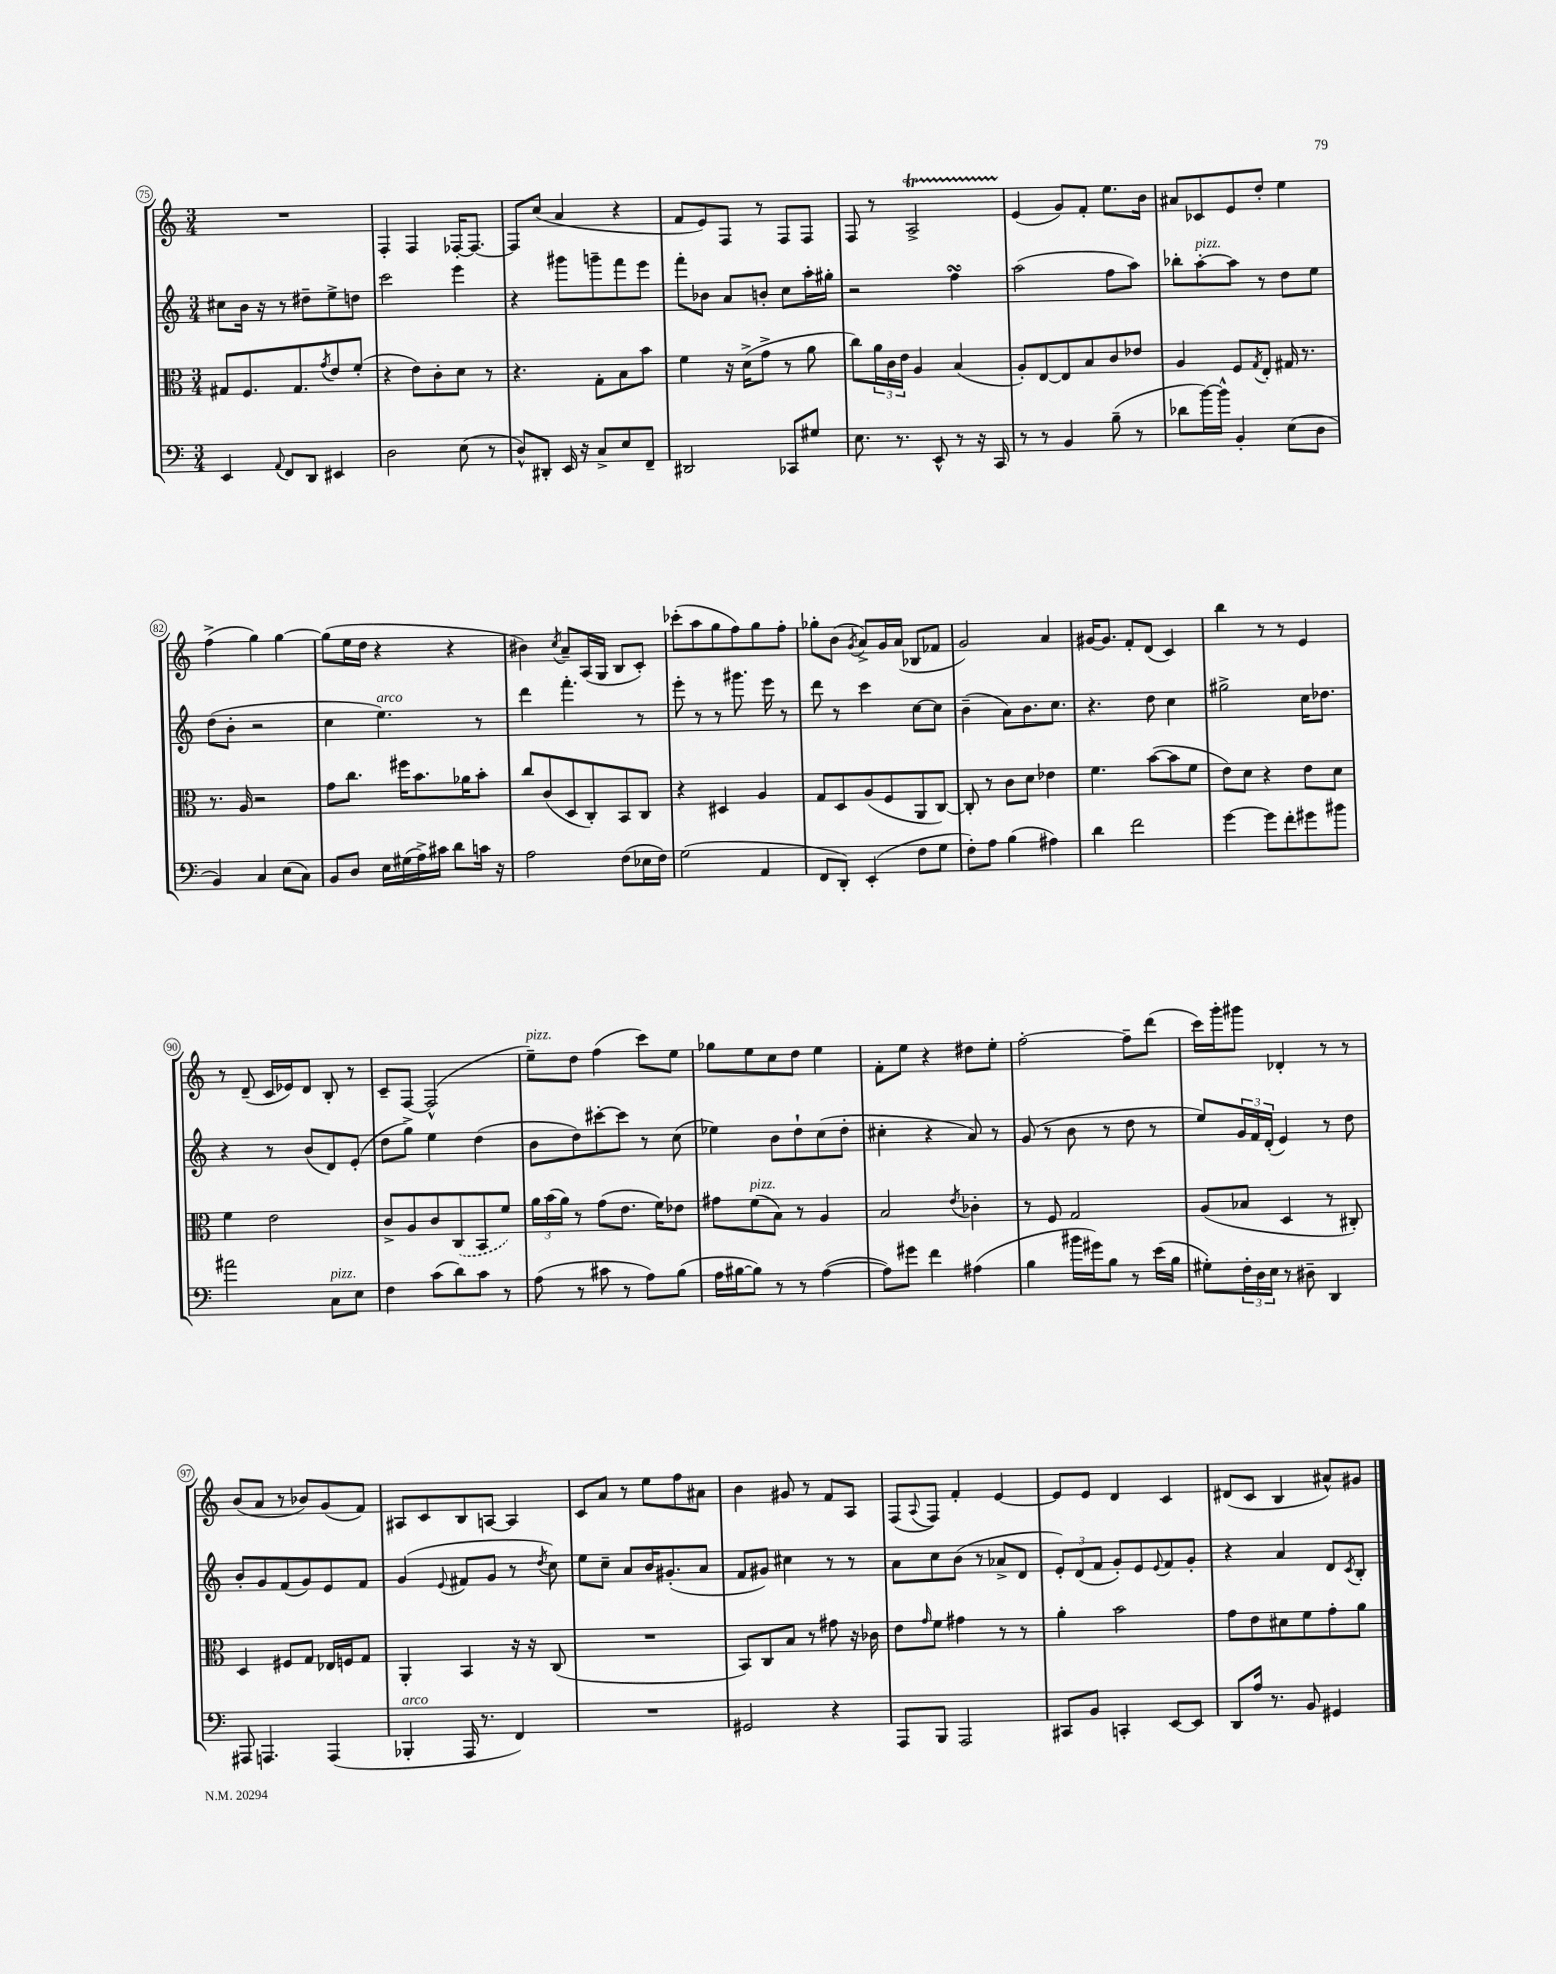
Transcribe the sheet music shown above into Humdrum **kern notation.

**kern	**kern	**kern	**kern
*staff4	*staff3	*staff2	*staff1
*clefF4	*clefC3	*clefG2	*clefG2
*k[]	*k[]	*k[]	*k[]
*M3/4	*M3/4	*M3/4	*M3/4
4EE/	8G#/L	8cc#\L	2.r
.	8.F/	16b\Jk	.
.	.	16r	.
8qqAA/	.	.	.
8FF/L	.	8r	.
.	8.G#/	.	.
8DD/J	.	8dd#~\L	.
.	8qg/	.	.
4EE#/	8e/	8ee^\	.
.	(8f'/J	8dd\J	.
=	=	=	=
2D\	4r	2ccc\	4F'/
.	8e\L)	.	4F/
.	8c'\	.	.
(8E\	8d\J	4eee\	[16F-'/LK
.	.	.	8.F-/_J
8r	8r	.	.
=	=	=	=
8D^^/L)	4.r	4r	8F-/]L
8DD#'/J	.	.	(8cc/J
16EE/	.	8ggg#\L	4a/
16r	.	.	.
8C^/L	8G'\L	8ggg~\	.
8E/	8B\	8fff\	4r
8FF~/J	8b\J	8eee\J	.
=	=	=	=
2DD#/	4f\	8fff'\L	8f/L
.	.	8b-\J	8e/)
.	16r	8a/L	8F/J
.	(16d^\LK	.	.
.	8g^\J	8b'/J	8r
8CC-/L	8r	8cc\L	8F/L
8G#/J	8a\	16aa'\L	8F/J
.	.	16gg#'\JJ	.
=	=	=	=
8.E\	8cc\L)	2r	8F/
.	24a\L	.	8r
.	24c\	.	.
8.r	.	.	.
.	24e\JJ	.	.
.	4A/	.	2A^/
8EE^^/	.	.	.
8r	(4B/	4ff\	.
16r	.	.	.
16CC/	.	.	.
=	=	=	=
8r	8A'/L)	(2aa\	(4e/
8r	[8E/	.	.
4BB/	8E/]	.	8g/L)
.	8B/	.	8f'/J
(8B~\	8c/	8ff\L	8.ee\L
8r	8e-/J	8aa\J)	.
.	.	.	16b\Jk
=	=	=	=
8d-\L	4A/	8bb-'\L	8a#/L
[16b\L)	.	[8aa'\	8c-/
16b^^\]JJ	.	.	.
4BB'/	8F/L	8aa\]J	8e/
.	8qG/	.	.
.	8E'/J	8r	8dd'/J
(8E\L	16G#/	8dd\L	4ee\
.	8.r	.	.
8D\J	.	8ee\J	.
=	=	=	=
4BB/)	8.r	(8dd\L	(4ff^\
.	.	8b'\J	.
.	16A/	.	.
4C/	2r	2r	4gg\)
(8E\L	.	.	[4gg\
8C\J)	.	.	.
=	=	=	=
8BB/L	8g\L	4cc\	(8gg\]L
8D/J	8.cc\J	.	16ee\L
.	.	.	16dd\JJ
16E\LL	.	4.ee\)	4r
(16G#\	16ff#\LK	.	.
16A^\)	8.b\	.	.
16c#\JJ	.	.	.
8d\L	.	.	4r
.	16a-\K	.	.
16c\Jk	8b'\J	8r	.
16r	.	.	.
=	=	=	=
2A\	8cc/L	4ddd\	4b#\)
.	(8c/	.	.
.	.	.	8qcc/
.	8D/	4.fff'\	8a~/L
.	8C'/)	.	(16A/L
.	.	.	16G/JJ
(8F\L	8BB/	.	8B/L
16E-\L	8C/J	8r	8c'/J)
16F\JJ)	.	.	.
=	=	=	=
(2G\	4r	8eee'\	(8ccc-'\L
.	.	8r	8aa\
.	4D#/	8r	8gg\
.	.	8.ggg#\	8ff\)
4AA/	4A/	.	8gg\
.	.	16eee\	.
.	.	8r	8ff'\J
=	=	=	=
8FF/L	8G/L	8ddd\	8gg-'\L
8DD'/J)	8D/	8r	(8b\J
.	.	.	8qg/
(4EE'/	(8A/	4ccc\	8a^/L)
.	8F/	.	16g/L
.	.	.	(16a/JJ
8F\L	8AA/	[8cc\L	8B-/L
8G\J	[8C/J)	8cc\]J	8f-/J
=	=	=	=
8F'\L)	8C'/]	(4b~\	2g/)
8A\J	8r	.	.
(4B\	8c\L	8a\L)	.
.	8d\J	8.b\	.
4A#\)	4e-\	.	4a/
.	.	8.cc\J	.
=	=	=	=
4d\	4.f\	4.r	[16g#/LK
.	.	.	8.g#/]J
2f\	.	.	8f'/L
.	([8b\L	8dd\	(8d/J
.	8b\]	4cc\	4c/)
.	8f\J	.	.
=	=	=	=
[4g\	8e\L)	2gg#^\	4bb\
.	8d\J	.	.
8g\]L	4r	.	8r
8f'\	.	.	8r
8g#\	8e\L	16cc\LK	4e/
.	.	8.dd-\J	.
8b#\J	8d\J	.	.
=	=	=	=
2a#\	4f\	4r	8r
.	.	.	(8d~/
.	2e\	8r	16c/LL
.	.	.	16e-/J)
.	.	(8b/L	8d/J
8C\L	.	8d/)	8B'/
8E\J	.	(8e'/J	8r
=	=	=	=
4F\	8c^/L	8dd\L	8c~/L
.	8A/	8gg^\J)	[8F/J
(8c\L	8c/	4ee\	(2F^^/]
8d\)	(8C/	.	.
8c\J	8BB/	(4dd\	.
8r	8f/J)	.	.
=	=	=	=
(8A\	24a\LL	8b\L	8ee~\L)
.	(24b\	.	.
.	24a\JJ)	.	.
8r	8r	8dd\)	8dd\J
8c#\	(8g\L	[8ccc#'\	(4ff\
8r	8.e\J	8ccc#\]J	.
8A\L)	.	8r	8ccc\L)
.	16f\LK)	.	.
(8B\J	8e-\J	(8cc\	8ee\J
=	=	=	=
16A\LL	8g#\L	4ee-\)	8gg-\L
[16B#\J	.	.	.
8B#\]J)	(8f\	.	8ee\
8r	8B\J)	8b\L	8cc\
8r	8r	8dd`\	8dd\J
([4A\	4A/	(8cc\	4ee\
.	.	8dd'\J	.
=	=	=	=
8A\]L)	2B/	4cc#'\	8f'\L
8g#\J	.	.	8ee\J
4f\	.	4r	4r
.	8qe/	.	.
(4A#\	4c-'\	8a/)	8dd#\L
.	.	8r	8ee'\J
=	=	=	=
4B\	8r	(8g/	[2ff'\
.	8F/	8r	.
16b#\LL	2G/	8b\	.
16g#\J)	.	.	.
8B\J	.	8r	.
8r	.	8dd\	8ff~\]L
(16e\LL	.	8r	(8ddd\J
16B\JJ	.	.	.
=	=	=	=
8G#'\L)	(8A/L	8ee/L)	16ccc\LL)
.	.	.	16ggg'\J
24F'\L	8B-/J	24g/L	8ggg#\J
24D\	.	24f/	.
24E\JJ	.	(24d'/JJ	.
8r	4D/	4e/)	4d-'/
8D#~\	.	.	.
4DD/	8r	8r	8r
.	8C#'/)	8dd\	8r
=	=	=	=
8AAA#/	4D/	8b'/L	(8b/L
4.AAA/	.	8g/	8a/J
.	8F#/L	(8f/	8r
.	8G/J	8g/)	8b-/L)
(4AAA/	16E-/LL	8e/	(8g/
.	16F/J	.	.
.	8G/J	8f/J	8f/J)
=	=	=	=
4BBB-'/	4AA'/	(4g/	8A#/L
.	.	.	8c/
.	.	8qqe/	.
16AAA/	4BB/	8f#/L	8B/
8.r	.	.	.
.	.	8g/J	[8A/J
4FF/)	16r	8r	4A/]
.	16r	.	.
.	.	8qdd/	.
.	(8C/	8cc\)	.
=	=	=	=
2.r	2.r	8ee\L	8c/L
.	.	8cc~\J	8a/J
.	.	8a/L	8r
.	.	16b/K	8ee\L
.	.	(8.g#'/	.
.	.	.	8ff\
.	.	8a/J	8a#\J
=	=	=	=
2GG#/	8BB/L)	8f/L	4b\
.	8C/	8g#/J)	.
.	8B/J	4cc#\	8g#/
.	8r	.	8r
4r	8g#\	8r	8f/L
.	16r	8r	8A/J
.	16c-\	.	.
=	=	=	=
8AAA/L	8e\L	8a\L	(8F/L
.	16qqg/	.	8qqA/
8BBB/J	8f\J	8cc\	8F/J)
2AAA/	4g#\	(8b\J	4f'/
.	.	8r	.
.	8r	8a-^/L	[4e/
.	8r	8d/J	.
=	=	=	=
8CC#/L	4a'\	12e'/L)	8e/]L
.	.	(12d/	.
8BB/J	.	.	8e/J
.	.	12f/J	.
4CC'/	2b\	8g'/L)	4d/
.	.	8e/	.
.	.	8qqe/	.
[8EE/L	.	8f/	4c/
8EE/]J	.	8g'/J	.
=	=	=	=
8DD/L	8g\L	4r	(8d#/L
16A/Jk	8e\	.	8c/J
8.r	.	.	.
.	8d#\	4a/	4B/
8BB/	8f\	.	.
4GG#/	8g'\	8d/L	8a#^^/L)
.	.	8qc/	.
.	8a\J	8B'/J	8g#/J
==	==	==	==
*-	*-	*-	*-
